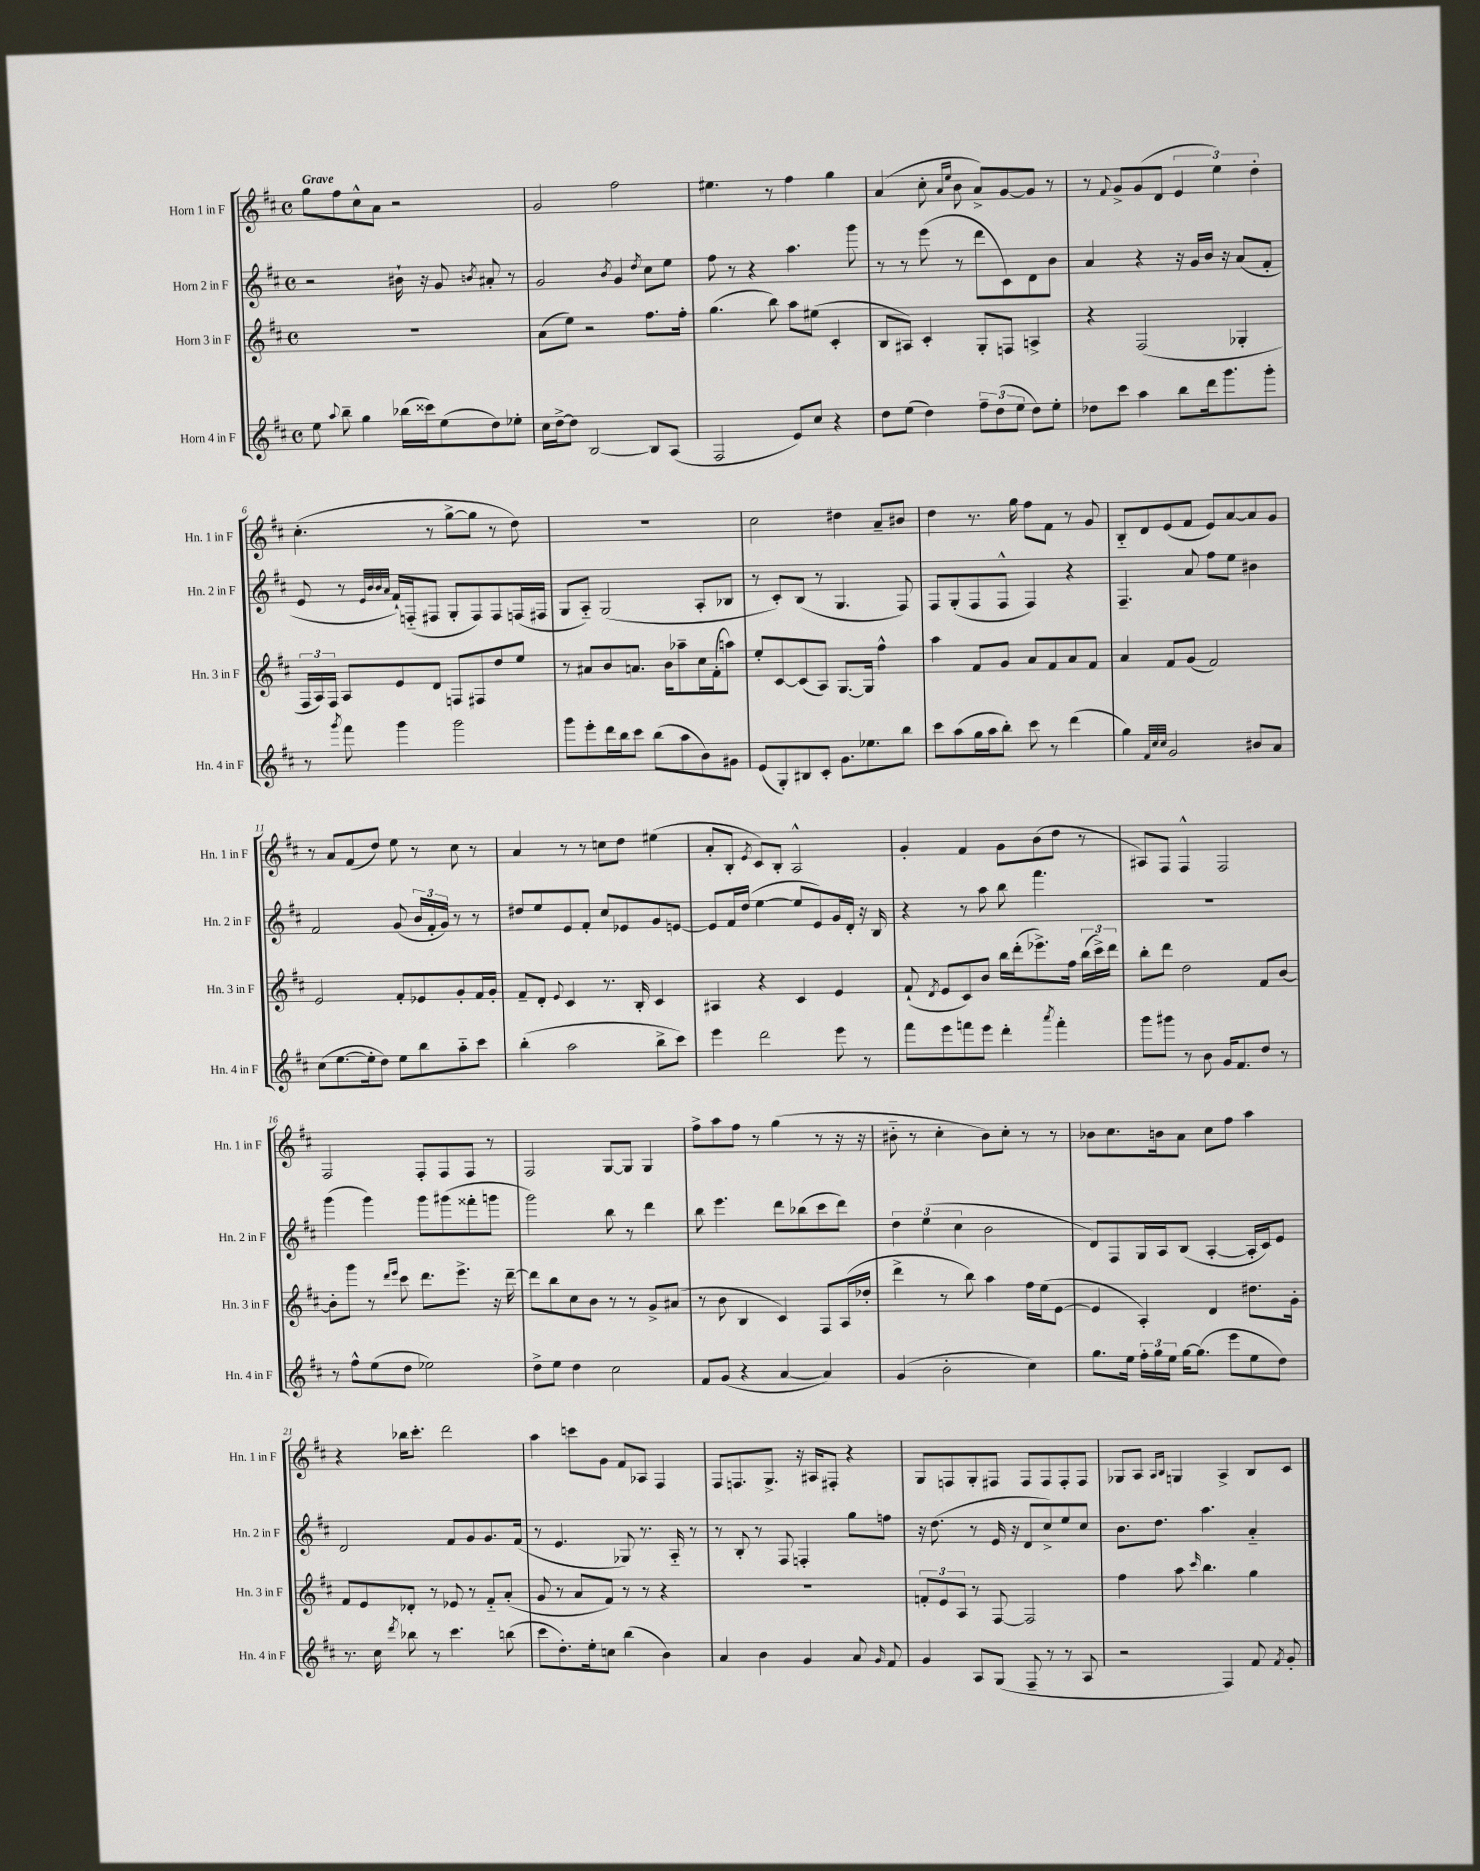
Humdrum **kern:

**kern	**kern	**kern	**kern
*part4	*part3	*part2	*part1
*staff4	*staff3	*staff2	*staff1
*I"Horn 4 in F	*I"Horn 3 in F	*I"Horn 2 in F	*I"Horn 1 in F
*I'Hn. 4 in F	*I'Hn. 3 in F	*I'Hn. 2 in F	*I'Hn. 1 in F
*clefG2	*clefG2	*clefG2	*clefG2
*k[f#c#]	*k[f#c#]	*k[f#c#]	*k[f#c#]
*M4/4	*M4/4	*M4/4	*M4/4
*met(c)	*met(c)	*met(c)	*met(c)
=1	=1	=1	=1
!	!	!	!LO:TX:a:B:t=Grave
8ee\	1r	2r	8gg\L
8qqaa/	.	.	.
8bb~\	.	.	8ff#\
4gg\	.	.	8cc#^^\
.	.	.	8a\J
(16bb-X\LL	.	16b#X`\	2r
16ccc##X\J)	.	16r	.
(8ee\	.	8g/	.
.	.	8qbn/	.
8dd\)	.	8a#X'/	.
8ee-X'\J	.	8r	.
=2	=2	=2	=2
16cc#\LL	(8a\L	2g/	2g/
[16dd^\J	.	.	.
8dd\J]	8ee\J)	.	.
[2B/	2r	.	.
.	.	8qb/	.
.	.	4g/	2ff#\
.	.	8qdd/	.
8B/L]	8.ff#\L	8cc#\L	.
(8A/J	.	8ee\J	.
.	16ff#'\Jk	.	.
=3	=3	=3	=3
2F#/	(4.gg\	8ff#\	4.ee#X\
.	.	8r	.
.	.	4r	.
.	8bb\)	.	8r
8e/L)	8aa\L	4.aa\	4ff#\
8cc#/J	(8ee#X\J	.	.
4r	4c#'/	.	4gg\
.	.	8ggg\	.
=4	=4	=4	=4
8dd\L	8B/L	8r	(4a/
(8ee\J	8A#X/J)	8r	.
4dd\)	4c#'/	(8eee\	8cc#'\
.	.	.	16qqa/LL
.	.	.	16qqee/JJ
.	.	8r	8b\
12ff#~\L	8G'/L	8ddd\L	8a^/L)
(12dd\	.	.	.
.	8Fn/J	8c#\)	[8g/
12ee\J	.	.	.
8dd\L)	4An^/	8d\	8g/J]
8ee'\J	.	8b\J	8r
=5	=5	=5	=5
8dd-X\L	4r	4a/	8r
.	.	.	8qqf#/
8ccc#\J	.	.	8g^/L
4aa\	(2F#/	4r	(8g/
.	.	.	8d/J
8bb\L	.	16r	6e/
.	.	16g/LL	.
16ddd\k	.	16b/JJ	.
.	.	.	6ee\)
8.ggg\	.	16r	.
.	4G-X'/	(8a/L	.
.	.	.	6dd'\
8ggg'\J	.	8f#'/J	.
!!LO:LB:g=z
=6	=6	=6	=6
8r	24F#/LL	8e/	(4.cc#'\
.	24A/)	.	.
.	24F#/JJ	.	.
8qggg/	.	.	.
8fff#\	8A/L	8r	.
.	.	32qqe/LLL	.
.	.	32qqb/	.
.	.	32qqb/	.
.	.	32qqa/JJJ	.
4ggg\	8e/	16f#`/LL)	.
.	.	(16Fn/J	.
.	8d/J	8F#X/J	8r
2ggg\	8Fn/L	8G'/L	[8gg^\L
.	8F#X/	8F#/)	8gg\J]
.	8dd/	8F#/	8r
.	8ee/J	(16Fn/L	8dd\)
.	.	16F#X/JJ	.
=7	=7	=7	=7
8ggg\L	8r	8G/L	1r
8eee'\	8a#X/L	8A/J)	.
16ddd\L	8b/	(2G/	.
16bb\J	.	.	.
8ccc#\J	8.an/J	.	.
(8bb\L	.	.	.
.	16b\KL	.	.
8aa\	8aa-X~\	.	.
8b\)	16cc#\L	8A'/L	.
.	(16f#'\J	.	.
8g#X\J	8aan\J)	8B-X/J	.
=8	=8	=8	=8
(8e/L	8ee'/L	8r	2cc#\
8G'/)	[8c#/	8c#'/L)	.
8B#X/	(8c#/]	(8B/J	.
8c#'/J	8A/J)	8r	.
8.g\L	[8.G/L	4.G/	4dd#X\
8.ee-X\	16G/Jk]	.	.
.	4ff#^^\	.	8a~/L
8bb\J	.	8F#/)	8b#X/J
=9	=9	=9	=9
8ccc#\L	4aa\	8F#/L	4dd\
(8aa\	.	(8G'/	.
16gg\L	8f#/L	8F#/	8.r
16aa\J	.	.	.
8bb'\J)	8g/J	8F#^^/J	.
.	.	.	16gg\
8ccc#\	8a/L	4F#/)	8ff#\L
8r	8f#/	.	8f#\J
(4ddd\	8a/	4r	8r
.	8f#/J	.	8g/
=10	=10	=10	=10
4gg\)	4a/	4.F#~/	8B/L
.	.	.	8d/
32qqf#/LLL	.	.	.
32qqcc#/	.	.	.
32qqcc#/JJJ	.	.	.
2g/	8f#/L	.	(8e/
.	(8g/J	8a/	8f#/J
.	2f#/)	8ff#\L	8e/L)
.	.	8ee\J	[8a/
8b#X/L	.	4b#X\	8a/]
8a/J	.	.	8g/J
!!LO:LB:g=z
=11	=11	=11	=11
(8cc#\L	2e/	2f#/	8r
[8.ee\	.	.	8a/L
.	.	.	(8f#/
16ee'\k]	.	.	.
8dd\J)	.	.	8dd/J)
8ee\L	8f#'/L	(8g/	8ee\
8bb\	8e-X/	24b/LL	8r
.	.	24f#'/	.
.	.	24g/JJ)	.
8aa\	8g'/	8r	8cc#\
8ccc#\J	16f#/L	8r	8r
.	16g'/JJ	.	.
=12	=12	=12	=12
(4bb'\	8f#~/L	8dd#X/L	4a/
.	8d'/J	8ee/	.
.	8qqe/	.	.
2aa\	4c#/	8e/	8r
.	.	8f#'/J	8r
.	8.r	8cc#/L	8ccn\L
.	.	8e-X/	8dd\J
.	16B'/	.	.
8bb^\L	4c#/	8g/	(4ee#X\
8ccc#\J)	.	[8en/J	.
=13	=13	=13	=13
4eee\	4A#X/	8e/L]	8a'/L
.	.	16f#/L	8B'/J
.	.	(16dd/JJ	.
.	.	.	8qe/
2ddd\	4r	[4ee\	8c#/L)
.	.	.	8B'/J
.	4c#/	8ee/L]	2A^^/
.	.	8e/)	.
8eee\	4e/	16g/L	.
.	.	16d'/JJ	.
8r	.	16r	.
.	.	16B/	.
=14	=14	=14	=14
8fff#\L	(8f#`/	4r	4g'/
.	8qd/	.	.
8eee\	8e/L	.	.
8fffn\	8c#/)	8r	4f#/
8eee\J	8b/J	8aa\	.
4ddd'\	16bb\LL	8bb\	8g\L
.	(16ddd'\J	.	.
.	8.eee-X^\)	4.fff#\	(8b\
8qaaa/	.	.	.
4fff'\	.	.	8dd\J
.	16ff#\Jk	.	.
.	(24bb\LL	.	8r
.	24ccc#^\)	.	.
.	24ddd\JJ	.	.
=15	=15	=15	=15
8ggg\L	8bb'\L	1r	8A#X/L)
8ggg#X\J	8ddd\J	.	8F#/J
8r	2dd\	.	4F#^^/
8b\	.	.	.
16g/KL	.	.	2F#/
8.f#/	.	.	.
8dd/J	8f#/L	.	.
8r	[8b/J	.	.
!!LO:LB:g=z
=16	=16	=16	=16
8r	8b'\L]	(4ggg\	2F#/
8ff#^^\L	8ggg\J	.	.
(8ee\	8r	4ggg\)	.
.	16qqddd/LL	.	.
.	16qqeee/JJ	.	.
8dd\J	8ccc#\	.	.
2ee-X\)	8.ddd\L	8ggg\L	8F#'/L
.	.	(8ggg#X\	8F#/
.	8.eee^\J	.	.
.	.	8fff##X'\	8F#/J
.	16r	8gggn\J	8r
.	[16ddd~\	.	.
=17	=17	=17	=17
8dd^\L	8ddd\L]	2ggg\)	2F#/
8ee\J	8bb\	.	.
4dd\	8cc#\	.	.
.	8b\J	.	.
2cc#\	8r	8bb\	[8G/L
.	8r	8r	8G/J]
.	8g^/L	4ddd\	4G/
.	(8a#X/J	.	.
=18	=18	=18	=18
8f#/L	8r	8bb\	8ff#^\L
(8g/J	8b\	4.eee\	8aa\
4r	4B/	.	8ff#\J
.	.	.	8r
[4a/	4c#/)	8ddd\L	(4gg\
.	.	(8bb-X\	.
4a/])	8F#/L	8ccc#\	8r
.	(16A/L	8ddd\J)	16r
.	16dd-X'/JJ	.	16r
=19	=19	=19	=19
(4g/	4ddd^\	6dd\	8b#X\
.	.	.	8r
.	.	(6ee\	.
2b'\	8r	.	4cc#'\
.	.	6cc#\	.
.	8bb\)	.	.
.	4aa\	2b\	8b#\L)
.	.	.	8cc#'\J
4cc#\)	16ff#\LL	.	8r
.	(16ee\J	.	.
.	[8e\J	.	8r
=20	=20	=20	=20
8.gg\L	4e/]	8d/L)	8b-X\L
.	.	8F#/	8.cc#\
16ee\Jk	.	.	.
24ff#'\LL	4A'/)	16G/L	.
24gg\	.	.	.
.	.	16A/J	16bn\k
24ee\JJ	.	.	.
[16gg\KL	.	(8B/J	8a\J
(8.gg\J]	.	.	.
.	4d/	[4A'/	8cc#\L
8eee\L	.	.	8ff#\J
8ee\	8.dd#X\L	16A'/LL]	4aa\
.	.	16c#/J)	.
8dd\J)	.	8e/J	.
.	16g'\Jk	.	.
!!LO:LB:g=z
=21	=21	=21	=21
8.r	8f#/L	2d/	4r
.	8e/	.	.
16cc#\	.	.	.
8qddd/	.	.	.
8bb-X\	8d-X'/J	.	16bb-X\KL
.	.	.	8.ccc#'\J
8r	8r	.	.
4.ccc#\	8e-X/	8f#/L	2ddd\
.	8r	8g/	.
.	8f#/L	8.g/	.
(8bbn\	(8a'/J	.	.
.	.	(16f#/Jk	.
=22	=22	=22	=22
8ccc#\L	8g/	8r	4aa\
8.dd'\)	8r	4.e/	.
.	8a/L	.	8cccn\L
16ee'\k	.	.	.
8ccn\J	8f#/J)	.	8g\J
(4bb\	8r	8G-X/)	8f#/L
.	8r	8.r	8A-X/J
4b\)	4r	.	4F#/
.	.	16A/	.
.	.	8r	.
=23	=23	=23	=23
4a/	1r	8r	8F#/L
.	.	8B'/	8.Fn/
4b\	.	8r	.
.	.	.	8.G^/J
.	.	8F#/	.
4g/	.	4Fn'/	16r
.	.	.	16A#X/KL
.	.	.	8F#X'/J
8a/	.	8gg\L	4r
16qqg/	.	.	.
8f#/	.	8ffn\J	.
=24	=24	=24	=24
4g/	12fn'/L	16r	8G/L
.	.	(8.dd\	.
.	12e/	.	.
.	.	.	8Fn/
.	12A/J	.	.
8A/L	8r	8r	8G'/
(8G/J	[8F#/	16e/	8F#X/J
.	.	16r	.
8F#~/	2F#/]	8d/L	8F#/L
8r	.	8cc#^/)	8F#/
8r	.	8ee/	8F#'/
8A/	.	8cc#/J	8F#/J
=25	=25	=25	=25
2r	4ff#\	8.b\L	8G-X/L
.	.	.	8A/J
.	.	8.dd\J	.
.	.	.	16qqA/LL
.	.	.	16qqB/JJ
.	8aa\	.	4Gn/
.	16qqccc#/	.	.
.	4.bb\	4.aa\	.
4F#/)	.	.	4A^/
8f#/	4gg\	4a/	8B/L
8qf#/	.	.	.
8g'/	.	.	8c#/J
==	==	==	==
*-	*-	*-	*-
